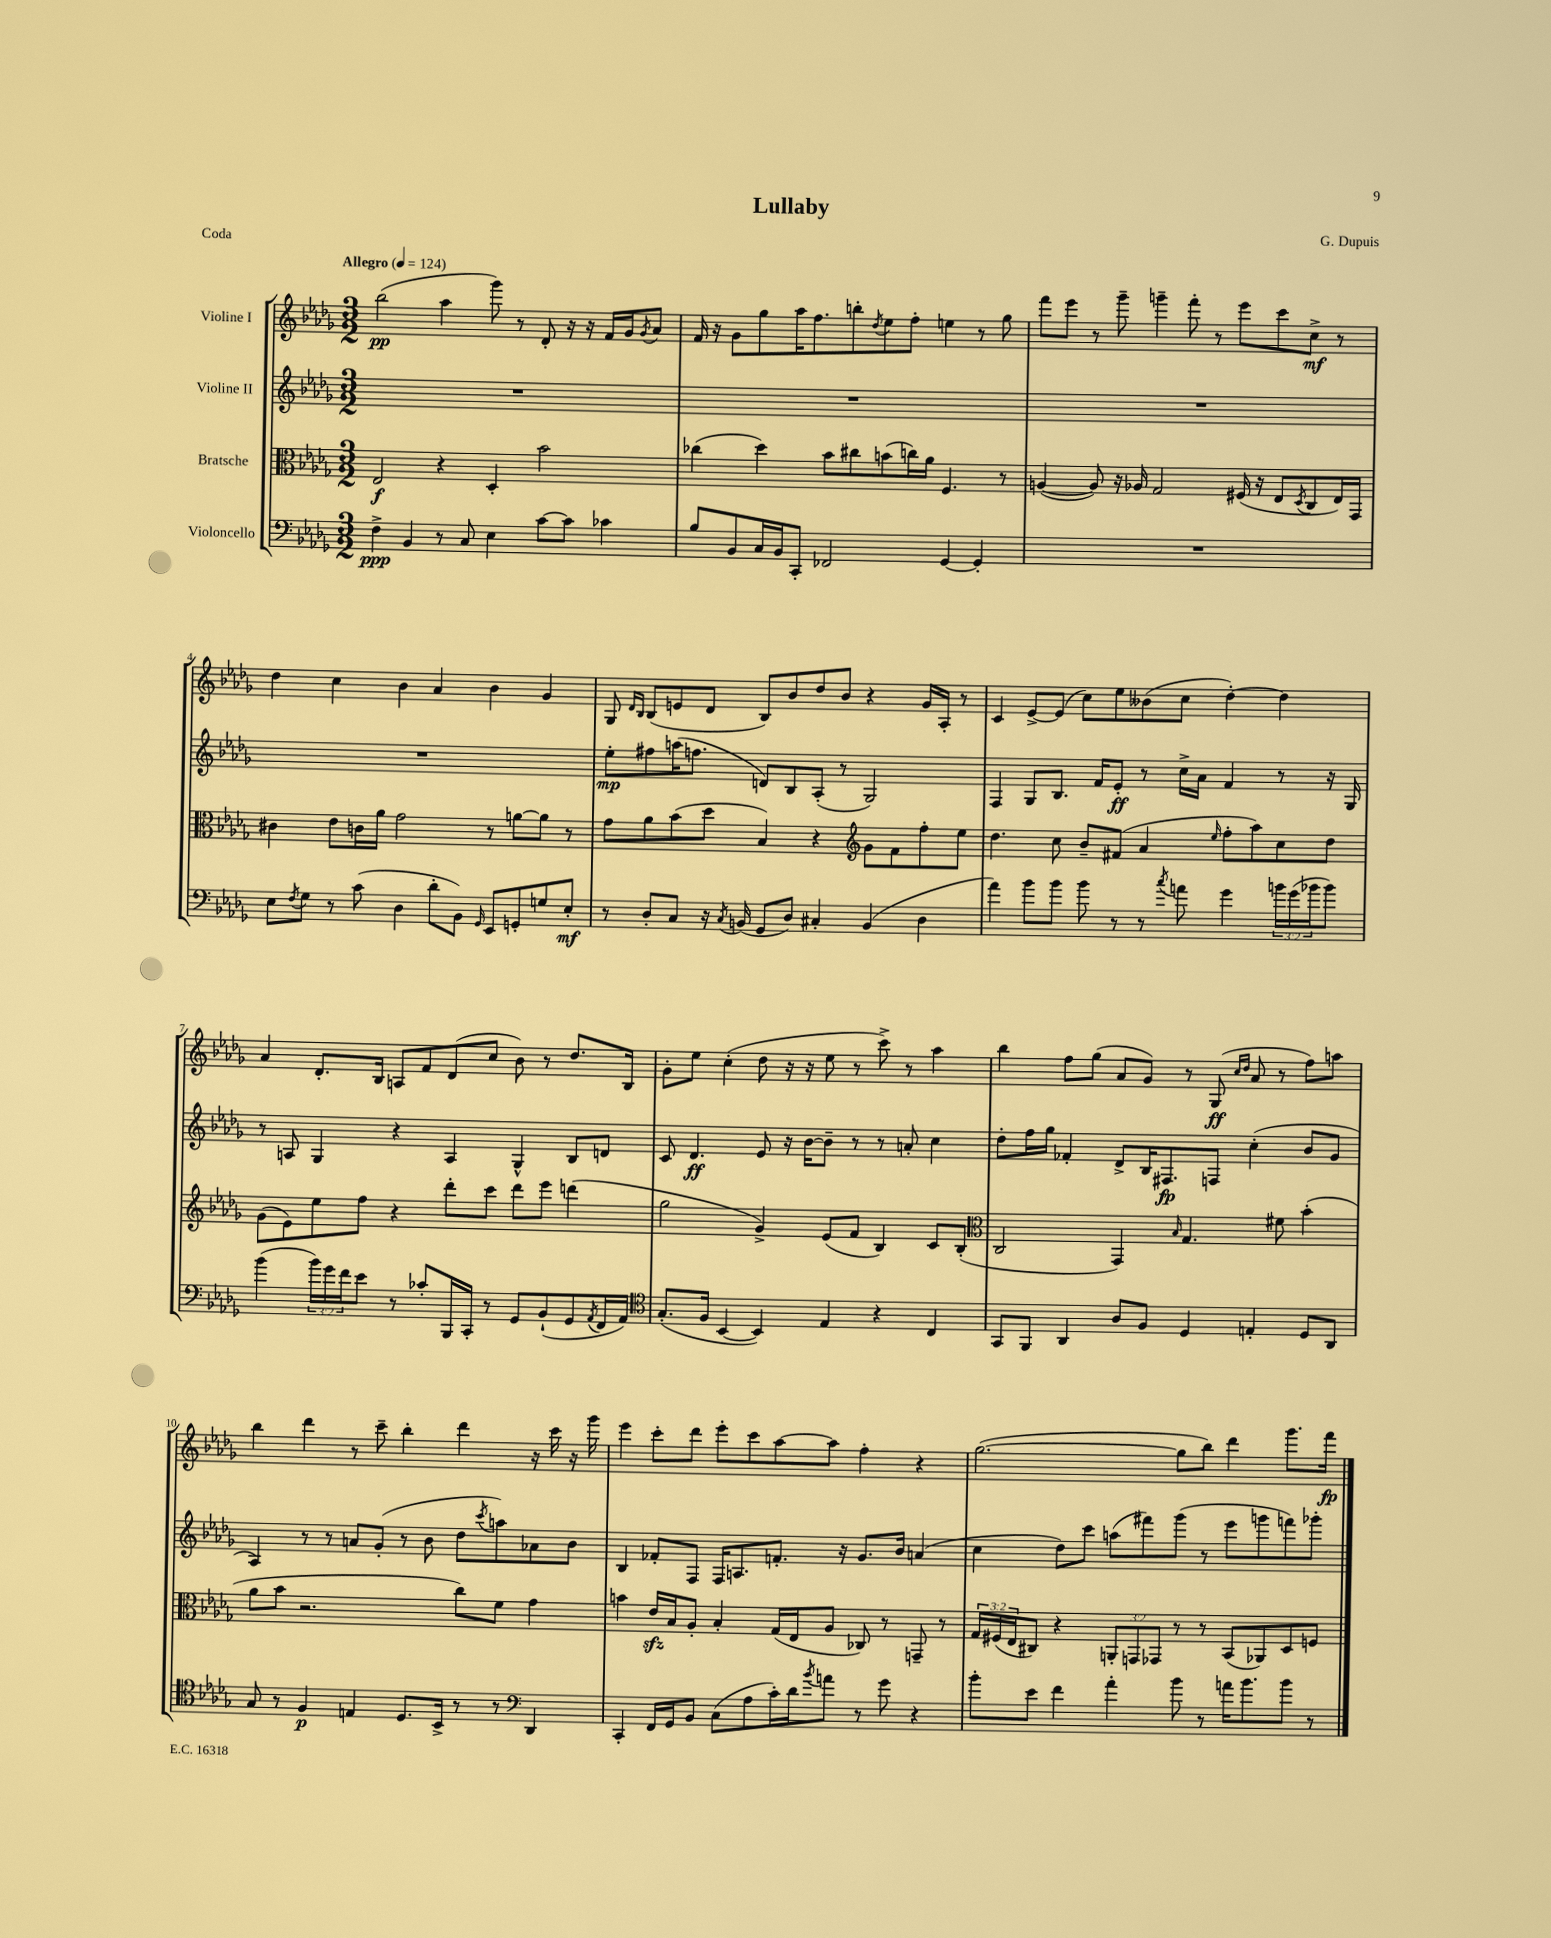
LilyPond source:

\header { title = "Lullaby" composer = "G. Dupuis" piece = "Coda" }
<<
\new StaffGroup <<
\new Staff = "s0" \with { instrumentName = "Violine I" } {
    \clef treble \key des \major \numericTimeSignature \time 3/2 \tempo "Allegro" 4 = 124
    bes''2\pp( aes''4 ges'''8) r8 des'8-. r16 r16 f'16 ges'16 \acciaccatura { ges'8 } aes'8 |
    f'16 r16 ges'8 ges''8 aes''16 f''8. b''8-. \acciaccatura { des''8 } ees''8 f''8-. e''4 r8 ges''8 |
    f'''8 ees'''8 r8 ges'''8-- g'''4-- f'''8-. r8 ees'''8 c'''8 c''8->\mf r8 |
    des''4 c''4 bes'4 aes'4 bes'4 ges'4 |
    ges8 \grace { des'16 bes16 } bes8( e'8 des'8 bes8) bes'8 des''8 bes'8 r4 ges'16 aes16-. r8 |
    c'4 ees'8~-> ees'8( c''8) ees''8 beses'8( c''8 des''4~-.) des''4 |
    aes'4 des'8.-. bes16 a8 f'8 des'8( c''8 bes'8) r8 des''8. bes16 |
    ges'8-. ees''8 c''4-.( des''8 r16 r16 ees''8 r8 c'''8->) r8 aes''4 |
    bes''4 f''8 ges''8( aes'8 ges'8) r8 ges8\ff( \grace { c''16 des''16 } aes'8 r8 f''8) a''8 |
    bes''4 des'''4 r8 c'''8-- bes''4-. des'''4 r16 c'''16 r16 ges'''16 |
    ees'''4 c'''8-. des'''8 ees'''8-. c'''8 aes''8~ aes''8 f''4-. r4 |
    ges''2.~( ges''8 bes''8) des'''4 ges'''8. f'''16\fp \bar "|." |
}
\new Staff = "s1" \with { instrumentName = "Violine II" } {
    \clef treble \key des \major \numericTimeSignature \time 3/2
    R1. |
    R1. |
    R1. |
    R1. |
    ees''8-.\mp fis''8 a''16( f''8. d'8) bes8 aes8-.( r8 ges2) |
    f4 ges8 bes8. f'16 ees'8-.\ff r8 c''16-> aes'16 f'4 r8 r16 ges16 |
    r8 a8 ges4 r4 a4 ges4-^ bes8 d'8 |
    c'8 des'4.\ff ees'8 r16 bes'16~ bes'8-- r8 r8 a'8-. c''4 |
    des''8-. f''16 ges''16 fes'4-. des'8-> bes16 fis8.\fp f8 c''4-.( bes'8 ges'8 |
    aes4) r8 r8 a'8 ges'8-.( r8 bes'8 des''8 \acciaccatura { c'''8 } a''8) aes'8 bes'8 |
    bes4 fes'8-. f8 f16 a8. f'8.-. r16 ges'8. bes'16 a'4( |
    c''4 des''8) c'''8 a''8( fis'''8) ges'''8( r8 ees'''8 g'''8 f'''8) ges'''8-. \bar "|." |
}
\new Staff = "s2" \with { instrumentName = "Bratsche" } {
    \clef alto \key des \major \numericTimeSignature \time 3/2 \override Staff.TupletNumber.text = #tuplet-number::calc-fraction-text
    ees2\f r4 des4-. bes'2 |
    ces''4( des''4) bes'8 cis''8 b'8( c''16) aes'16 f4. r8 |
    a4~( a8) r16 aes16 ges2 fis16( r16 ees8 \acciaccatura { des8 } c8 ees16) ges,16 |
    cis'4 ees'8 c'16 aes'16 ges'2 r8 a'8~ a'8 r8 |
    ges'8 aes'8 bes'8( des''8 bes4) r4 \clef treble ges'8 f'8 f''8-. ees''8 |
    des''4. c''8 bes'8-- fis'8( aes'4 \grace { ees''16 } f''8-. aes''8) c''8 des''8 |
    ges'8( ees'8) ees''8 f''8 r4 des'''8-. c'''8 des'''8 ees'''8 d'''4( |
    ges''2 ges'4->) ees'8( f'8 bes4) c'8 bes8-.( |
    \clef alto c2 ges,4) \grace { bes16 } ges4. fis'8 bes'4-.( |
    aes'8 bes'8 r2. c''8) f'8 ges'4 |
    b'4 ees'16\sfz bes16 aes8-. bes4-. ges16( ees16 aes8 ces8) r8 g,8-- r8 |
    \tuplet 3/2 { ges16 fis16( ees16 } cis8) r4 \tuplet 3/2 { a,8-. g,8 ges,8 } r8 r8 bes,8( aes,8) des8 f8 \bar "|." |
}
\new Staff = "s3" \with { instrumentName = "Violoncello" } {
    \clef bass \key des \major \numericTimeSignature \time 3/2 \override Staff.TupletNumber.text = #tuplet-number::calc-fraction-text
    f4->\ppp bes,4 r8 c8 ees4 c'8~ c'8 ces'4 |
    bes8 bes,8 c16 bes,16 c,8-. fes,2 ges,4~ ges,4-. |
    R1. |
    ees8 \acciaccatura { f8 } ges8 r8 c'8( des4 des'8-. bes,8) \grace { ges,16 } ees,8 g,8-. g8 ees8-.\mf |
    r8 des8-. c8 r16 \acciaccatura { c8 } b,16( ges,8 des8) cis4-. b,4( des4 |
    aes'4) bes'8 bes'8 bes'8 r8 r8 \acciaccatura { c''8 } a'8 ges'4 \tuplet 3/2 { b'16 ges'16( bes'16 } bes'8) |
    bes'4( \tuplet 3/2 { bes'16) ges'16 f'16 } ees'8 r8 ces'8-. bes,,16 c,16-. r8 ges,8 bes,8-!( ges,8 \acciaccatura { aes,8 } f,16 aes,16) |
    \clef tenor ges8.-.( f16 bes,4~ bes,4) ees4 r4 c4 |
    ges,8 f,8 aes,4 aes8 f8 des4 e4-. des8 aes,8 |
    ges8 r8 f4\p e4 des8. bes,16-> r8 r8 \clef bass des,4 |
    c,4-. f,16 ges,16 bes,8 c8( aes8 c'16-.) des'16 \acciaccatura { bes'8 } a'8 r8 ges'8 r4 |
    bes'8-. ees'8 f'4 aes'4-. bes'8 r8 a'16 bes'8. bes'8 r8 \bar "|." |
}
>>
>>
